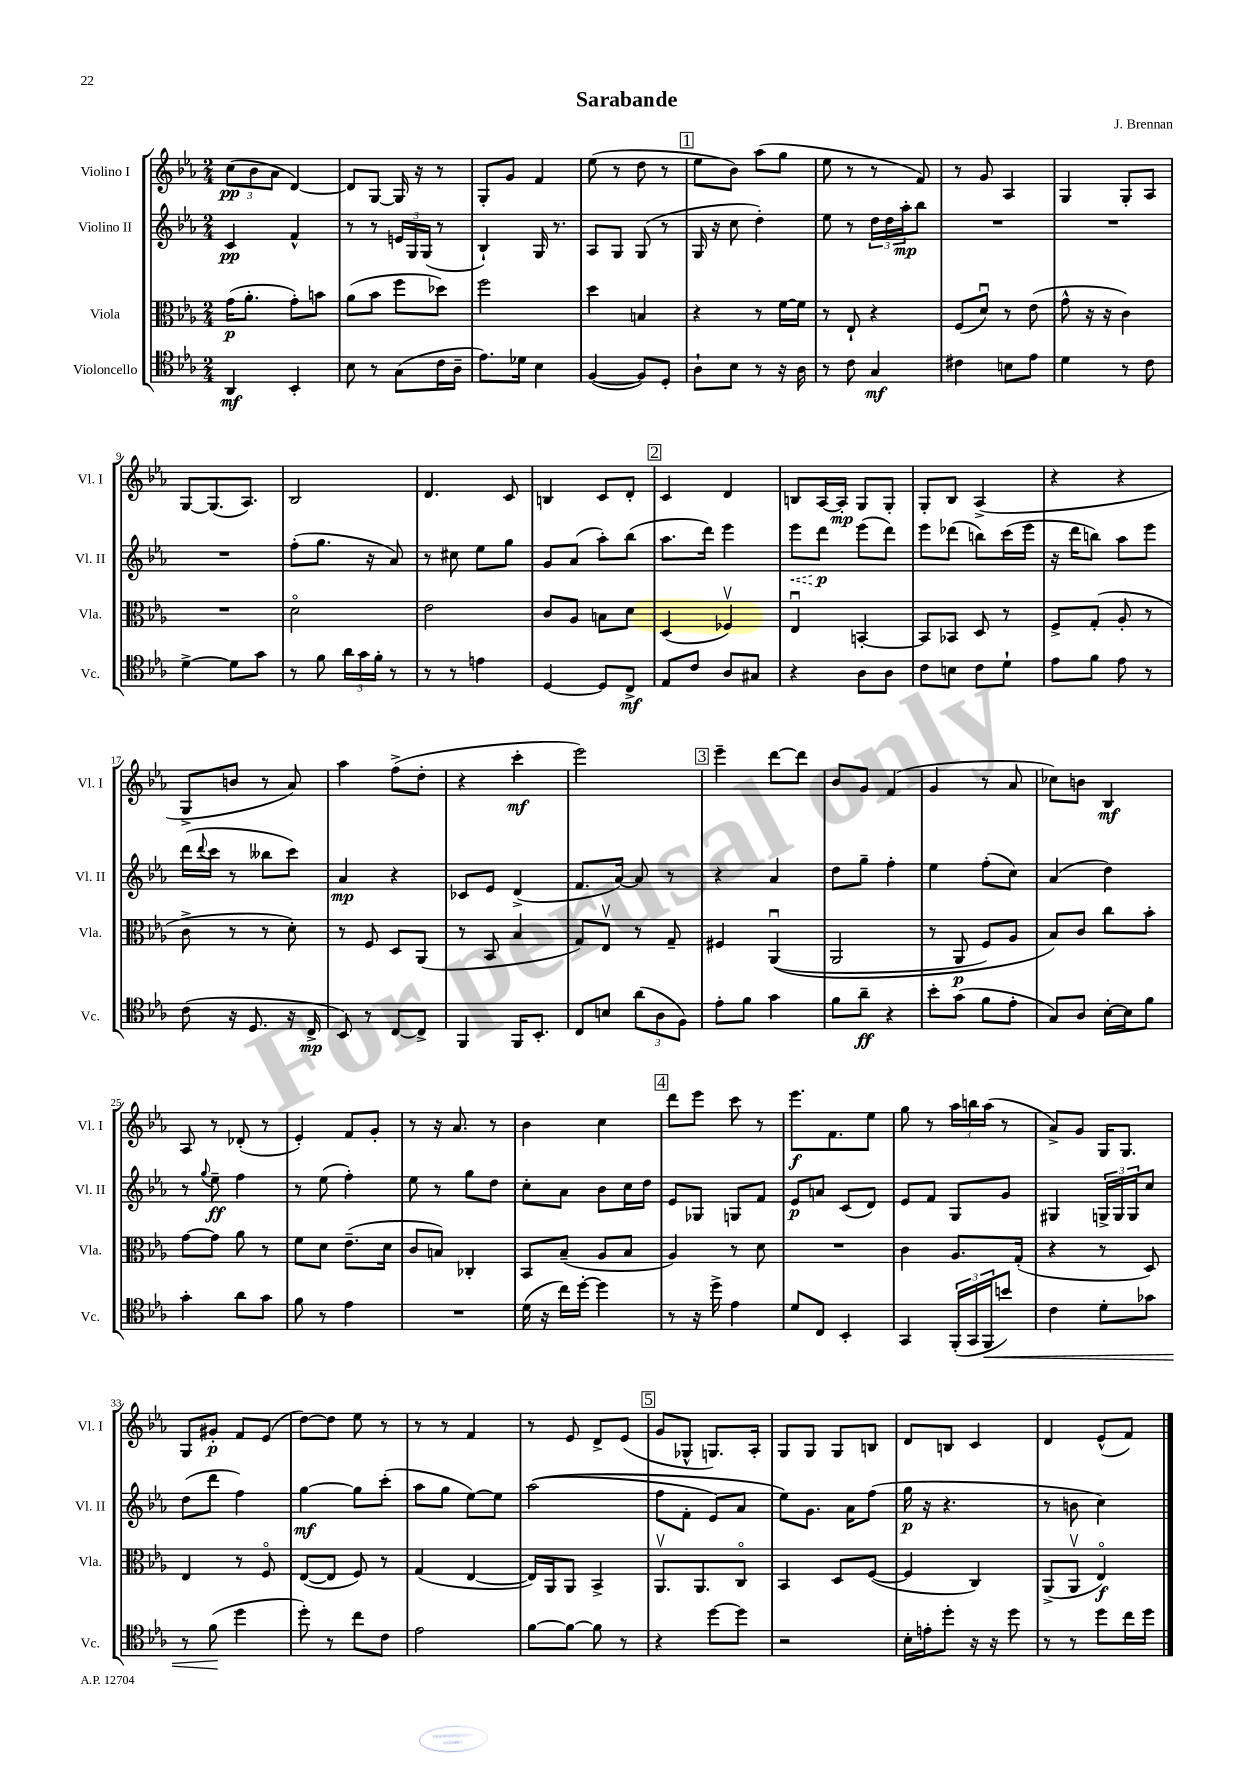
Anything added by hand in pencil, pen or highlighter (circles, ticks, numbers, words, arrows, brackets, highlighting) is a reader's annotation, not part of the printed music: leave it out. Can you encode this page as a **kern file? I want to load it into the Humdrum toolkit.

**kern	**kern	**kern	**kern
*staff4	*staff3	*staff2	*staff1
*clefC4	*clefC3	*clefG2	*clefG2
*k[b-e-a-]	*k[b-e-a-]	*k[b-e-a-]	*k[b-e-a-]
*M2/4	*M2/4	*M2/4	*M2/4
4AA-/	(16g\LK	4c/	(12cc\L
.	8.a-'\J	.	.
.	.	.	12b-\
.	.	.	12a-\J
4BB-'/	8g'\L)	4f^^/	[4d/)
.	8b\J	.	.
=	=	=	=
8B-\	(8a-\L	8r	8d/]L
8r	8b-\J	8r	[8G/J
(8G\L	8ff\L	24e/LL	16G/]
.	.	24G/	.
.	.	.	16r
.	.	(24G/JJ	.
16c\L	8dd-\J)	8r	8r
16A-~\JJ	.	.	.
=	=	=	=
8.e-\L)	2ff\	4B-`/)	8G'/L
.	.	.	8g/J
16d-\Jk	.	.	.
4B-\	.	16G/	4f/
.	.	8.r	.
=	=	=	=
([4F/	4dd\	8A-/L	(8ee-\
.	.	8G/J	8r
8F/]L)	4B/	(8G/	8dd\
8D'/J	.	8r	8r
=	=	=	=
8A-`\L	4r	16G/	8ee-\L
.	.	16r	.
8B-\J	.	8cc\	8b-\J)
8r	8r	4dd'\)	(8aa-\L
16r	[16f\LL	.	8gg\J
16A-\	16f\]JJ	.	.
=	=	=	=
8r	8r	8ee-\	8ee-\
8c\	8E-`/	8r	8r
4G/	4r	24dd\LL	8r
.	.	24dd\	.
.	.	24aa-'\J	.
.	.	8bb-\J	8f/)
=	=	=	=
4c#\	(8F/L	2r	8r
.	8du/J)	.	8g/
8B\L	8r	.	4A-/
8e-\J	(8e-\	.	.
=	=	=	=
4d\	8g^^\	2r	4G/
.	16r	.	.
.	16r	.	.
8r	4c\)	.	8G'/L
8c\	.	.	8A-/J
=	=	=	=
[4d^\	2r	2r	[8G/L
.	.	.	(8.G/]
8d\]L	.	.	.
.	.	.	8.A-/J)
8g\J	.	.	.
=	=	=	=
8r	2do\	(8ff'\L	2B-/
8f\	.	8.gg\J	.
24a-\LL	.	.	.
24g\	.	.	.
.	.	16r	.
24f'\JJ	.	.	.
8r	.	8a-/)	.
=	=	=	=
8r	2e-\	8r	4.d/
8r	.	8cc#\	.
4e\	.	8ee-\L	.
.	.	8gg\J	8c/
=	=	=	=
[4D/	8c/L	8g/L	4B/
.	8A-/J	(8a-/J	.
8D/]L	8B\L	8aa-'\L)	8c/L
8C^/J	8d\J	(8bb-\J	8d'/J
=	=	=	=
8E-/L	(4D/	8.aa-\L	4c/
8c/J	.	.	.
.	.	16ddd\Jk)	.
8A-/L	4F-v/)	4eee-\	4d/
8G#/J	.	.	.
=	=	=	=
4r	4E-u/	8eee-\L	8B/L
.	.	8ddd\J	[16A-/L
.	.	.	16A-'/]JJ
8A-\L	[4BB'/	(8eee-\L	8G/L
8A-\J	.	8ddd\J)	8G'/J
=	=	=	=
8c\L	8BB/]L	8eee-\L	8G'/L
8B\J	8BB-/J	(8ddd-\J	8B-/J
8c\L	8D/	8bb\L)	(4A-^/
8d`\J	8r	(16ccc\L	.
.	.	16eee-\JJ	.
=	=	=	=
8e-\L	8F^/L	16r	4r
.	.	16ddd\LK	.
8f\J	(8G'/J	8bb\J)	.
8e-\	8A-'/	8aa-\L	4r
8r	8r	8eee-\J	.
=	=	=	=
(8c\	8c^\	(16ddd\LL	8G^/L
.	.	8qqddd/	.
.	.	16ccc\JJ	.
16r	8r	8r	8b/J
8.D/	.	.	.
.	8r	8bb--\L	8r
16r	8d'\)	8ccc\J)	8a-/)
16C^/	.	.	.
=	=	=	=
8BB-/)	8r	4a-/	4aa-\
8r	8F/	.	.
[8C/L	8D/L	4r	(8ff^\L
8C^/]J	(8AA-/J	.	8dd'\J
=	=	=	=
4FF/	8r	8c-/L	4r
.	8BB-/	8e-/J	.
16FF/LK	4B-/	(4d^/	4ccc'\
8.BB-'/J	.	.	.
=	=	=	=
8C/L	8G/L)	8.f/L	2eee-\)
8B/J	8E-v/J	.	.
.	.	[16a-/Jk)	.
(12a-\L	8r	8a-/]	.
12A-\	.	.	.
.	8G~/	8r	.
12F\J)	.	.	.
=	=	=	=
8e-'\L	4F#/	4r	4eee-~\
8f\J	.	.	.
4g\	&((4AA-u/	4a-/	[8ddd\L
.	.	.	8ddd\]J
=	=	=	=
8f\L	2AA-/	8dd\L	8b-/L
8a-~\J	.	8gg~\J	8g/J
4r	.	4ff'\	(4f/
=	=	=	=
8b-'\L	8r	4ee-\	4g/
(8g\J	8AA-/	.	.
8f\L	8F/L)	(8ff'\L	8r
8e-'\J	8A-/J	8cc\J)	8a-/
=	=	=	=
8G/L)	8B-/L&)	(4a-/	8cc-\L)
8A-/J	8c/J	.	8b\J
[16B-'\LL	8cc\L	4dd\)	4B-/
16B-\]J	.	.	.
8f\J	8b-'\J	.	.
=	=	=	=
4g'\	[8g\L	8r	8A-/
.	.	8qqgg/	.
.	8g\]J	8ee-~\	8r
8a-\L	8a-\	4ff\	(8d-'/
8g\J	8r	.	8r
=	=	=	=
8f\	8f\L	8r	4e-'/)
8r	8d\J	(8ee-\	.
4e-\	(8.e-~\L	4ff'\)	8f/L
.	.	.	8g'/J
.	16d\Jk	.	.
=	=	=	=
2r	8c/L	8ee-\	8r
.	8B/J)	8r	16r
.	.	.	8.a-/
.	4C-'/	8gg\L	.
.	.	8dd\J	8r
=	=	=	=
(16d\	8BB-/L	8cc'\L	4b-\
16r	.	.	.
16cc\LL)	(8B-~/J	8a-\J	.
[16dd'\JJ	.	.	.
4dd\]	8A-/L	8b-\L	4cc\
.	8B-/J	16cc\L	.
.	.	16dd\JJ	.
=	=	=	=
8r	4A-/)	8e-/L	8ddd\L
16r	.	8G-/J	8eee-\J
16dd^\	.	.	.
4e-\	8r	8G/L	8ccc\
.	8d\	8f/J	8r
=	=	=	=
8d/L	2r	8e-/L	8.eee-\L
8C/J	.	8a/J	.
.	.	.	8.f\
4BB-'/	.	(8c/L	.
.	.	8d/J)	8ee-\J
=	=	=	=
4GG/	4c\	8e-/L	8gg\
.	.	8f/J	8r
(24FF'/LL	8.A-/L	8G/L	24aa-\LL
24GG/	.	.	24bb\
24FF/J	.	.	(24aa-\JJ
8b/J)	.	8g/J	8r
.	(16G'/Jk	.	.
=	=	=	=
4c\	4r	4G#/	8a-^/L)
.	.	.	8g/J
8d'\L	8r	24G^/LL	16G/LK
.	.	24G/	.
.	.	.	8.G/J
.	.	24G/J	.
8g-\J	8D/)	8cc/J	.
=	=	=	=
8r	4E-/	(8dd\L	8G/L
(8f\	.	8ddd\J	8g#'/J
4dd\	8r	4ff\)	8f/L
.	8Fo/	.	(8e-/J
=	=	=	=
8dd'\)	([8E-/L	[4gg\	[8dd\L)
8r	8E-/]J	.	8dd\]J
8cc\L	8F/)	8gg\]L	8ee-\
8c\J	8r	(8ccc'\J	8r
=	=	=	=
2e-\	(4G/	8aa-\L	8r
.	.	8gg\J	8r
.	[4E-/	[8ee-\L)	4f/
.	.	8ee-\]J	.
=	=	=	=
[8f\L	16E-/]LL)	&((2aa-\	8r
.	16AA-/J	.	.
8f\_J	8AA-/J	.	8e-/
8f\]	4BB-^/	.	8d^/L
8r	.	.	(8e-/J
=	=	=	=
4r	8.AA-v/L	8ff\L	8g/L
.	.	8f'\J	8G-^^/J
.	8.AA-/	.	.
[8dd\L	.	8e-/L)	8.G/L)
8dd\]J	8Co/J	8a-/J	.
.	.	.	16A-'/Jk
=	=	=	=
2r	4BB-/	8ee-\L&)	8G/L
.	.	8.g\J	8G/J
.	8D/L	.	8G/L
.	.	16a-\LK	.
.	([8F/J	(8ff\J	8B/J
=	=	=	=
16B-'\LL	4F/]	16gg\	8d/L
16e'\J	.	16r	.
8dd'\J	.	4.r	8B/J
16r	4C/)	.	4c/
16r	.	.	.
8dd\	.	.	.
=	=	=	=
8r	(8AA-^/L	8r	4d/
8r	8AA-v/J	8b\	.
8dd\L	4E-o/)	4cc\)	(8e-^^/L
16cc\L	.	.	8f/J)
16dd\JJ	.	.	.
==	==	==	==
*-	*-	*-	*-
